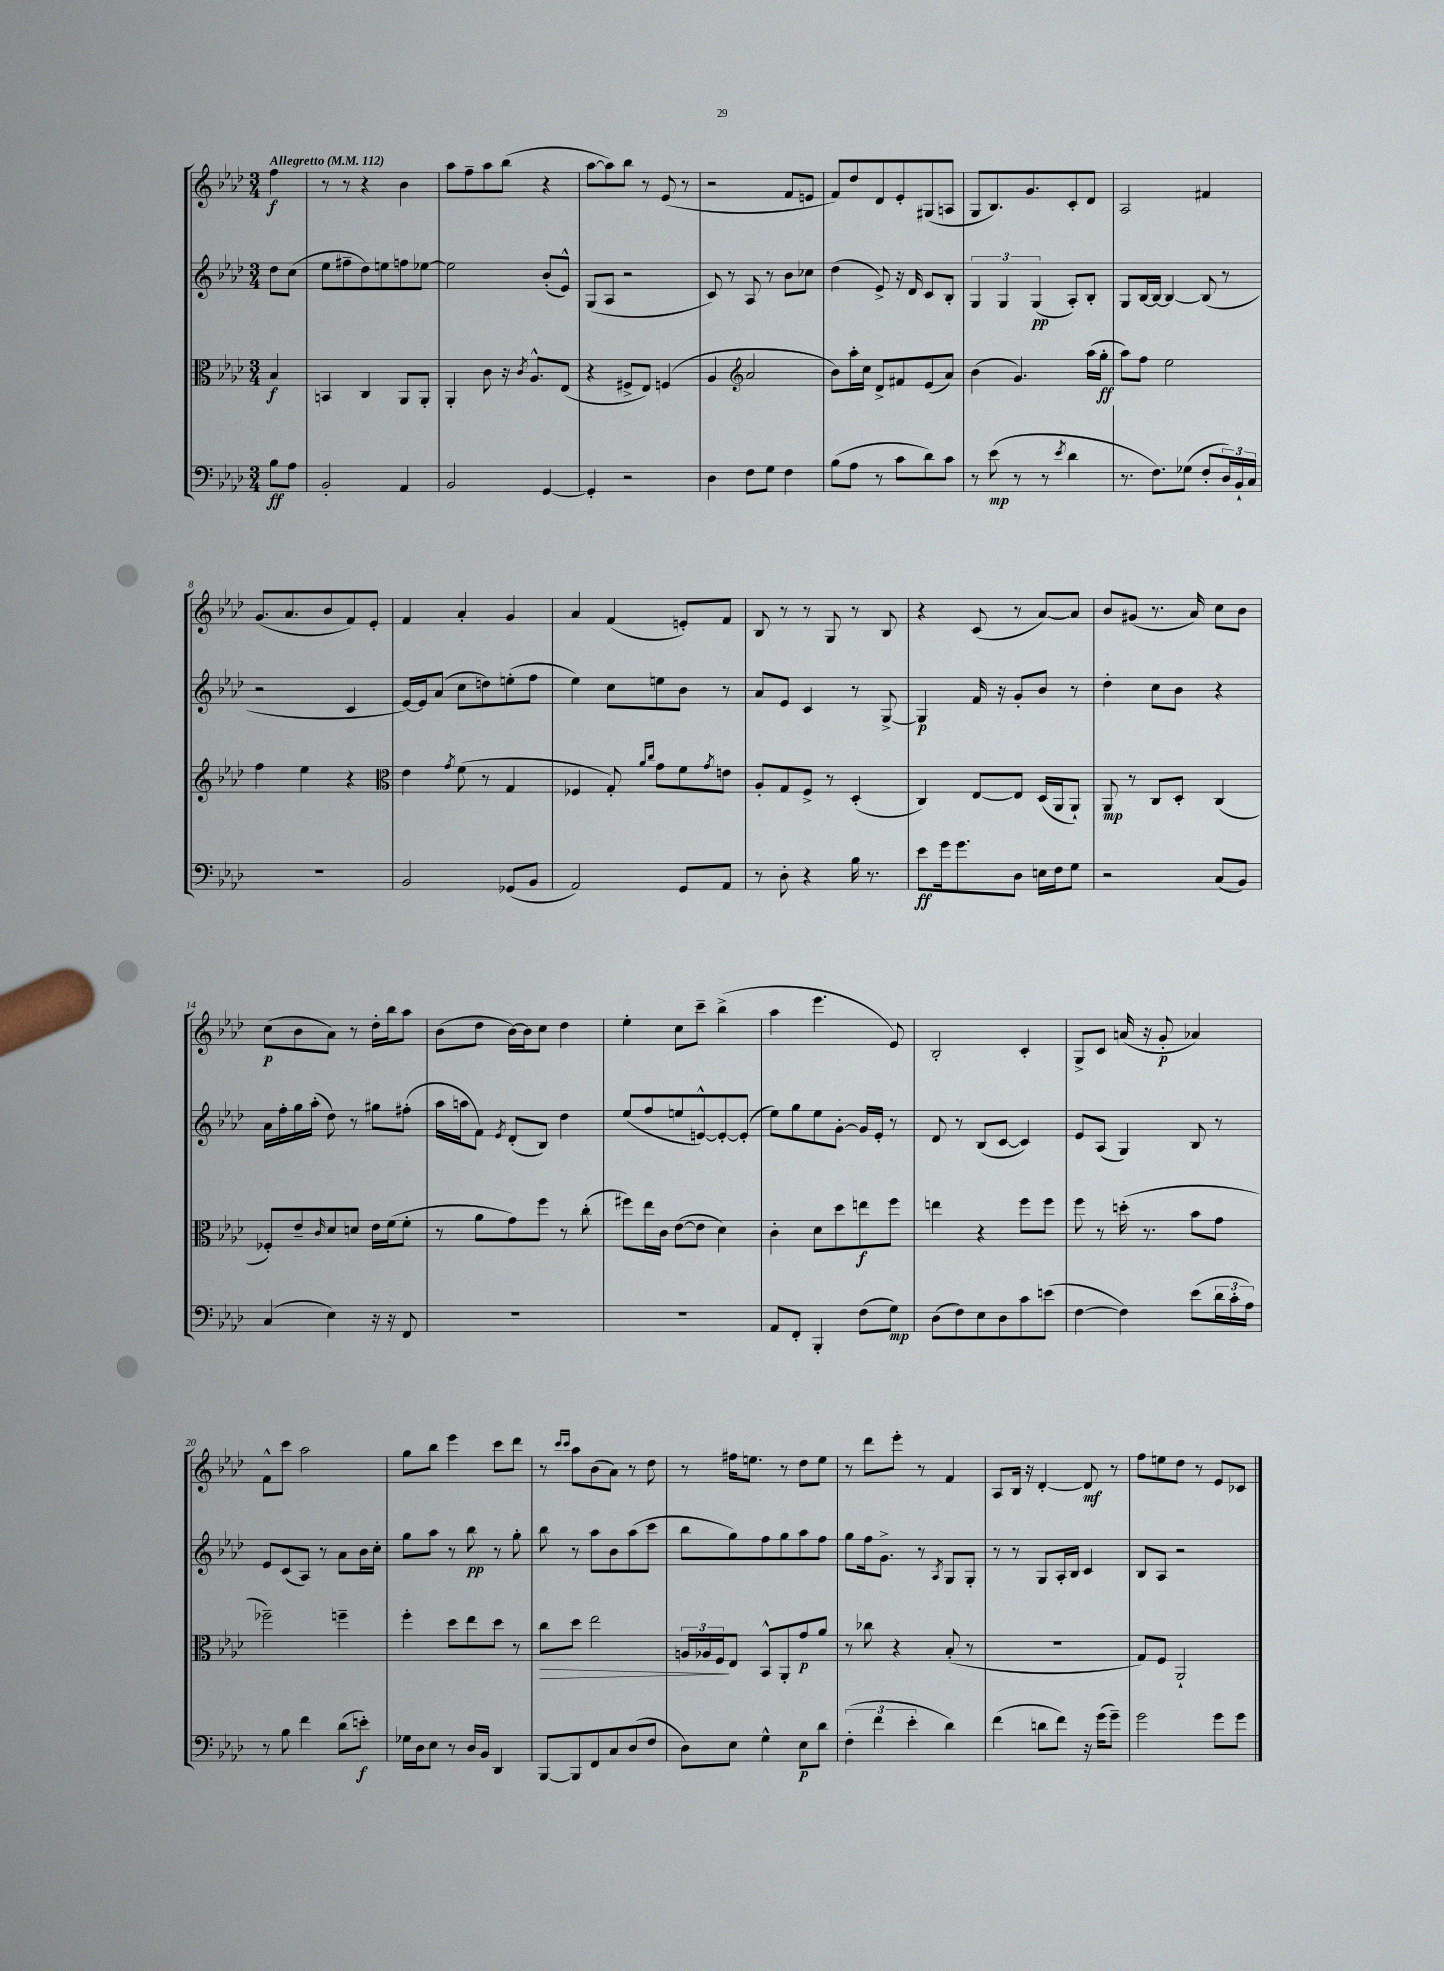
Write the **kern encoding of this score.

**kern	**kern	**kern	**kern
*staff4	*staff3	*staff2	*staff1
*clefF4	*clefC3	*clefG2	*clefG2
*k[b-e-a-d-]	*k[b-e-a-d-]	*k[b-e-a-d-]	*k[b-e-a-d-]
*M3/4	*M3/4	*M3/4	*M3/4
*MM112	*MM112	*MM112	*MM112
8B-\L	4B-/	8dd-\L	4ff\
8A-\J	.	(8cc\J	.
=	=	=	=
2BB-'/	4BB/	8ee-\L	8r
.	.	8ff#~\	8r
.	4C/	8dd-\)	4r
.	.	8ee\	.
4AA-/	8AA-/L	8ff\	4b-\
.	8AA-'/J	[8ee-\J	.
=	=	=	=
2BB-/	4AA-'/	2ee-\]	8aa-\L
.	.	.	8ff~\
.	8c\	.	8aa-\
.	16r	.	(8bb-\J
.	8qc/	.	.
.	8.A-^^/L	.	.
[4GG/	.	(8b-'/L	4r
.	(8E-/J	8e-^^/J)	.
=	=	=	=
4GG'/]	4r	(8G/L	[8aa-\L
.	.	8A-/J	8aa-\])
2r	8F#^/L	2r	8bb-\J
.	8E-/J)	.	8r
.	(4F/	.	(8e-/
.	.	.	8r
=	=	=	=
4D-\	4A-/	8c/)	2r
.	.	8r	.
*	*clefG2	*	*
8F\L	2a-/	8A-/	.
8G\J	.	8r	.
4F\	.	8b-\L	8f/L
.	.	8cc-\J	8e/J
=	=	=	=
(8B-\L	8b-\L)	(4dd-\	8f/L)
8A-\J	16aa-'\L	.	8dd-/
.	16cc\JJ	.	.
8r	8d-^/L	8e-^/)	8d-/
8c\L	8f#/	16r	8e-'/
.	.	16d-/	.
8d-\)	(8e-/	8c/L	(8G#/
8c\J	8a-/J)	8B-'/J	8A/J
=	=	=	=
8r	(4b-\	6G/	8G/L
(8e-\	.	.	8.B-/)
.	.	6G/	.
8r	4.g/)	.	.
.	.	.	8.g/
.	.	(6G/	.
8r	.	.	.
8qe-/	.	.	.
4d-\	.	8A-'/L)	8c'/
.	(16aa-\LL	8B-'/J	8d-/J
.	16gg'\JJ	.	.
=	=	=	=
8.r	8aa-\L)	8G/L	2A-/
.	8ff\J	[16B-/L	.
8.F\L)	.	16B-/_JJ	.
.	2ee-\	4B-/_	.
(8G-\J	.	.	.
8F'/L	.	(8B-/]	4f#/
24D-/L)	.	8r	.
24BB-`/	.	.	.
24C/JJ	.	.	.
=	=	=	=
2.r	4ff\	2r	(8.g/L
.	.	.	8.a-/
.	4ee-\	.	.
.	.	.	8b-/
.	4r	4c/	8f/)
.	.	.	8e-'/J
=	=	=	=
*	*clefC3	*	*
2BB-/	4e-\	[16e-/LL)	4f/
.	.	16e-/]J	.
.	.	(8a-/J	.
.	8qg/	.	.
.	(8f\	8cc\L	4a-'/
.	8r	8dd\)	.
(8GG-/L	4G/	(8ee'\	4g/
8BB-/J	.	8ff\J	.
=	=	=	=
2AA-/)	4F-/	4ee-\)	4a-/
.	8G'/)	8cc\L	(4f/
.	16qqa-/LL	.	.
.	16qqcc/JJ	.	.
.	8g\L	8ee\	.
8GG/L	8f\	8b-\J	8e'/L)
.	8qg/	.	.
8AA-/J	8e\J	8r	8f/J
=	=	=	=
8r	8A-'/L	8a-/L	8B-/
8D-'\	8G/	8e-/J	8r
4r	8F^/J	4c/	8r
.	8r	.	8G/
16B-\	(4D-'/	8r	8r
8.r	.	.	.
.	.	[8G^/	8B-/
=	=	=	=
8e-\L	4C/)	4G/]	4r
16g\k	.	.	.
8.g\	.	.	.
.	[8E-/L	16f/	(8c/
.	.	16r	.
8D-\J	8E-/]J	8g'/L	8r
16E\LL	(16D-/LL	8b-/J	[8a-/L)
16F\J	16AA-/J	.	.
8G\J	8AA-`/J)	8r	8a-/]J
=	=	=	=
2r	8AA-/	4dd-'\	8b-/L
.	8r	.	(8g#/J
.	8C/L	8cc\L	8.r
.	8D-'/J	8b-\J	.
.	.	.	16a-/)
(8C/L	(4C/	4r	8cc\L
8BB-/J)	.	.	8b-\J
=	=	=	=
(4C/	8F-'/L)	16a-\LL	(8cc\L
.	.	16ff'\	.
.	8e-~/	16gg\	8b-\
.	.	(16aa-'\JJ	.
.	16qqc/	.	.
4E-\)	8d-/	8dd-\)	8a-\J)
.	8d/J	8r	8r
16r	16e-\LL	8gg#\L	16dd-'\LL
16r	(16f\J	.	16bb-\J
8FF/	8f'\J	(8ff#'\J	8aa-\J
=	=	=	=
2.r	8r	16aa-\LL	(8b-\L
.	.	16aa\J	.
.	8a-\L	8f\J)	8dd-\J
.	.	8qe-/	.
.	8g\)	(8d-'/L	[16b-\LL)
.	.	.	16b-\]J
.	8ff\J	8B-/J)	8cc\J
.	8r	4dd-\	4dd-\
.	(8cc'\	.	.
=	=	=	=
2.r	8ff#\L)	(8ee-/L	4ee-'\
.	16ee-\L	8ff/	.
.	16c\JJ	.	.
.	([8e-\L	8ee/	8cc\L
.	8e-\]J	[8e^^/)	8ccc~\J
.	4d-\)	8e'/_	(4bb-^\
.	.	(8e'/]J	.
=	=	=	=
8AA-/L	4c'\	8ee-\L)	4aa-\
8FF'/J	.	8gg\	.
4BBB-'/	8d-\L	8ee-\	4.eee-\
.	8dd-\	[8g'\J	.
(8F\L	8ee\	16g/]LL	.
.	.	16e-'/JJ	.
8G\J)	8ff\J	8r	8e-/)
=	=	=	=
(8D-\L	4ee\	8d-/	2B-'/
8F\)	.	8r	.
8E-\	4r	(8B-/L	.
8D-\	.	[8c/J	.
8c\	8ff\L	4c/])	4c'/
(8e\J	8ff\J	.	.
=	=	=	=
[4F\	8ff\	8e-/L	8G^/L
.	8r	(8A-/J	8c/J
4F\])	(16dd'\	4G/)	(16a/
.	8.r	.	16r
.	.	.	8g'/
(8e-\L	8b-\L	8B-/	4a-/)
24d-\L	8g\J	8r	.
24c'\	.	.	.
24A-\JJ)	.	.	.
=	=	=	=
8r	2ff-~\)	8e-/L	8f^^\L
8B-\	.	(8c/	8ccc\J
4f\	.	8A-/J)	2aa-\
.	.	8r	.
(8d-\L	4ff~\	8a-\L	.
8e'\J)	.	16b-\L	.
.	.	16cc'\JJ	.
=	=	=	=
16G-\LL	4ff'\	8gg\L	8gg\L
16D-\J	.	.	.
8E-\J	.	8aa-\J	8bb-\J
8r	8dd-\L	8r	4eee-\
16D-/LL	8ee-\	8bb-\	.
16BB-/JJ	.	.	.
4DD-/	8dd-\J	8r	8ccc\L
.	8r	8gg'\	8ddd-\J
=	=	=	=
[8BBB-/L	8cc\L	8bb-\	8r
.	.	.	16qqccc/LL
.	.	.	16qqccc/JJ
8BBB-/]	8dd-\J	8r	8aa-\L
8FF/	2ee-\	8aa-\L	(8b-\
8C/	.	8b-\	8a-\J)
(8D-/	.	(8aa-\	8r
8F/J	.	8ccc\J	8dd-\
=	=	=	=
8D-\L)	24A/LL	8bb-\L	8r
.	24A-/	.	.
.	24F/J	.	.
8E-\J	8E-/J	8gg\)	16ff#\LK
.	.	.	8.ee\J
4G^^\	8BB-^^/L	8ff\	.
.	8AA-'/	8gg\	8r
8E-\L	8g/	8aa-\	8dd-\L
8d-\J	8a-/J	8ff\J	8ee\J
=	=	=	=
(6F'\	8r	8gg\L	8r
.	8cc-\	16ff\k	8ddd-\L
6f\	.	.	.
.	.	8.g^\J	.
.	4r	.	8eee-'\J
6e-'\	.	.	.
.	.	8r	8r
.	.	8qA-/	.
4d-\)	(8B-'/	8G/L	4f/
.	8r	8G'/J	.
=	=	=	=
(4f\	2.r	8r	8A-/L
.	.	8r	16B-/Jk
.	.	.	16r
8d\L	.	8G/L	[4d-'/
8f\J)	.	16A-'/L	.
.	.	16B-/JJ	.
16r	.	4c/	8d-/]
(16g\LK	.	.	.
8g~\J)	.	.	8r
=	=	=	=
2g\	8G/L)	8B-/L	8ff\L
.	8F/J	8A-/J	8ee\
.	2AA-`/	2r	8dd-\J
.	.	.	8r
8g\L	.	.	8e-/L
8g\J	.	.	8c-/J
==	==	==	==
*-	*-	*-	*-
